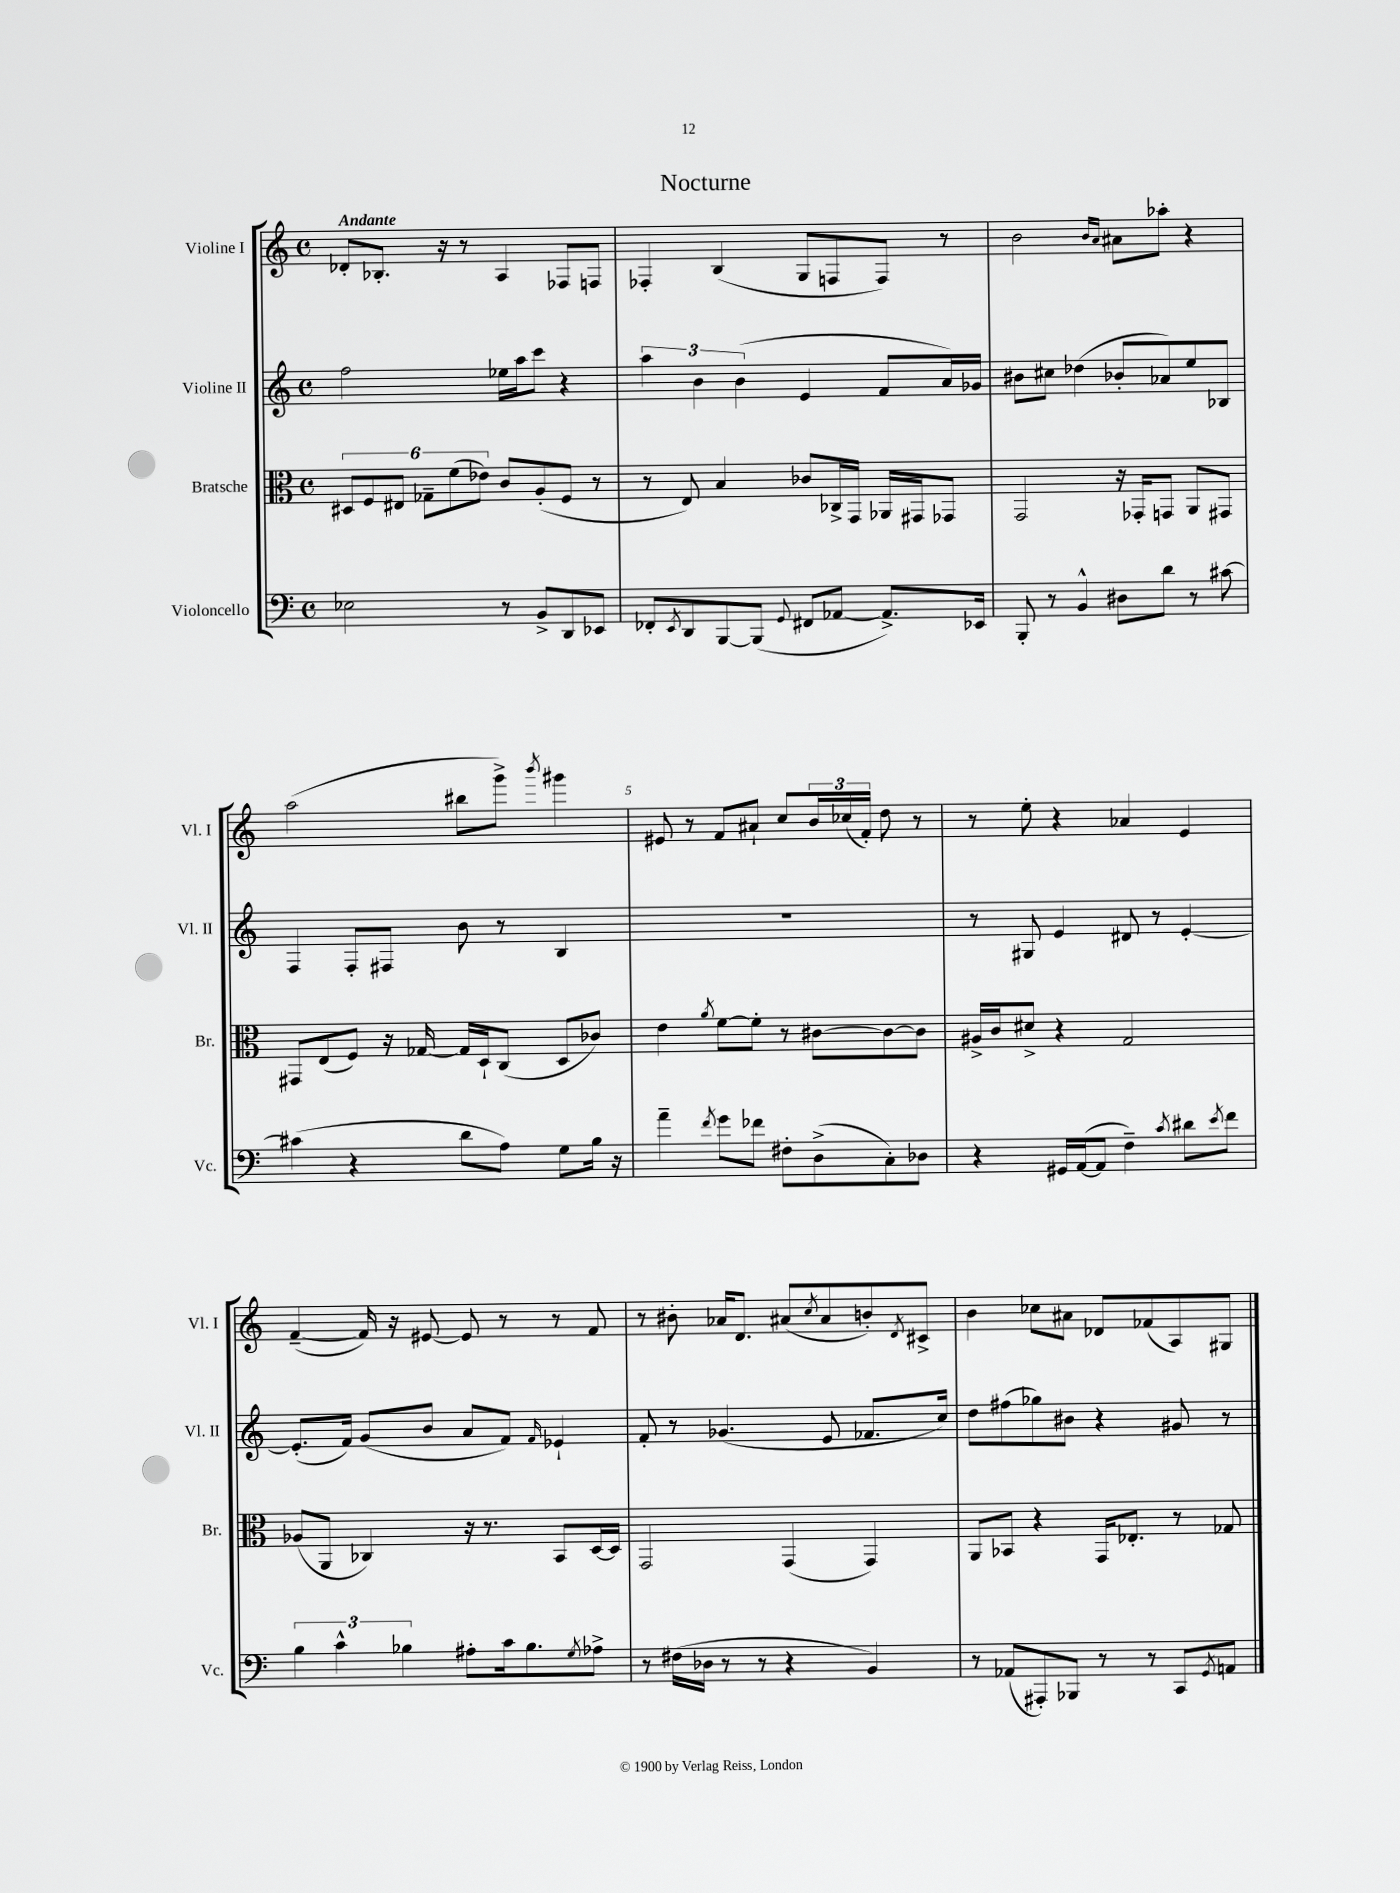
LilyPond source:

\header { title = "Nocturne" }
<<
\new StaffGroup <<
\new Staff = "s0" \with { instrumentName = "Violine I" shortInstrumentName = "Vl. I" } {
    \clef treble \key c \major \defaultTimeSignature \time 4/4 \tempo "Andante"
    des'8-. bes8.-. r16 r8 a4 fes8 f8 |
    fes4-. b4( g8 f8 f8) r8 |
    b'2 \grace { b'16 a'16 } ais'8 aes''8-. r4 |
    a''2( bis''8 g'''8->) \acciaccatura { b'''8 } gis'''4 |
    eis'8 r8 f'8 ais'8-! c''8 \tuplet 3/2 { b'16 ces''16( f'16-.) } d''8 r8 |
    r8 e''8-. r4 aes'4 e'4 |
    f'4~--( f'16) r16 eis'8~ eis'8 r8 r8 f'8 |
    r8 bis'8-. aes'16 d'8. ais'8( \acciaccatura { c''8 } ais'8 b'8-.) \acciaccatura { d'8 } cis'8-> |
    b'4 ces''8 ais'8 des'8 fes'8( a8) gis8 \bar "|." |
}
\new Staff = "s1" \with { instrumentName = "Violine II" shortInstrumentName = "Vl. II" } {
    \clef treble \key c \major \defaultTimeSignature \time 4/4
    f''2 ees''16 a''16 c'''8 r4 |
    \tuplet 3/2 { a''4 b'4 b'4( } e'4 f'8 a'16) ges'16 |
    bis'8 cis''8 des''4( bes'8-. aes'8) e''8 bes8 |
    f4 f8-. fis8 b'8 r8 b4 |
    R1 |
    r8 gis8 e'4 dis'8 r8 e'4~-. |
    e'8.-.( f'16) g'8( b'8 a'8 f'8) \grace { f'16 } ees'4-! |
    f'8-. r8 ges'4.( e'8 fes'8. c''16) |
    d''8 fis''8( ges''8) bis'8 r4 gis'8 r8 \bar "|." |
}
\new Staff = "s2" \with { instrumentName = "Bratsche" shortInstrumentName = "Br." } {
    \clef alto \key c \major \defaultTimeSignature \time 4/4
    \tuplet 6/4 { dis8 f8 eis8 ges8-- f'8( ees'8) } c'8 a8-.( f8 r8 |
    r8 e8) b4 ces'8 ces16-> g,16 aes,16 gis,16 ges,8 |
    g,2 r16 ges,16-. g,8 a,8 gis,8 |
    gis,8 e8( f8) r16 ges16~ ges16 d16-! c8( d8 ces'8) |
    e'4 \acciaccatura { a'8 } f'8~ f'8-. r8 cis'8~ cis'8~ cis'8 |
    ais16-> c'16 dis'8-> r4 g2 |
    aes8( a,8 ces4) r16 r8. b,8 d16~ d16 |
    g,2 g,4( g,4) |
    a,8 bes,8 r4 g,16 ees8.-. r8 ges8 \bar "|." |
}
\new Staff = "s3" \with { instrumentName = "Violoncello" shortInstrumentName = "Vc." } {
    \clef bass \key c \major \defaultTimeSignature \time 4/4
    ees2 r8 b,8-> d,8 ees,8 |
    fes,8-. \acciaccatura { e,8 } d,8 b,,8~ b,,8( \appoggiatura { g,8 } fis,8 aes,8~ aes,8.->) ees,16 |
    b,,8-. r8 b,4-^ dis8 d'8 r8 cis'8~ |
    cis'4( r4 d'8 a8) g8 b16 r16 |
    a'4-- \acciaccatura { f'8 } g'8 fes'8 fis8-. d8->( c8-.) des8 |
    r4 gis,16 a,16~( a,8 f4--) \acciaccatura { c'8 } dis'8 \acciaccatura { e'8 } f'8 |
    \tuplet 3/2 { b4 c'4-^ bes4 } ais8-. c'16 bes8. \acciaccatura { g8 } aes8-> |
    r8 fis16( des16 r8 r8 r4 b,4) |
    r8 aes,8( ais,,8-.) bes,,8 r8 r8 c,8 \acciaccatura { g,8 } a,8 \bar "|." |
}
>>
>>
\layout { \context { \Score \override BarNumber.break-visibility = ##(#f #t #t) barNumberVisibility = #(every-nth-bar-number-visible 5) } }
